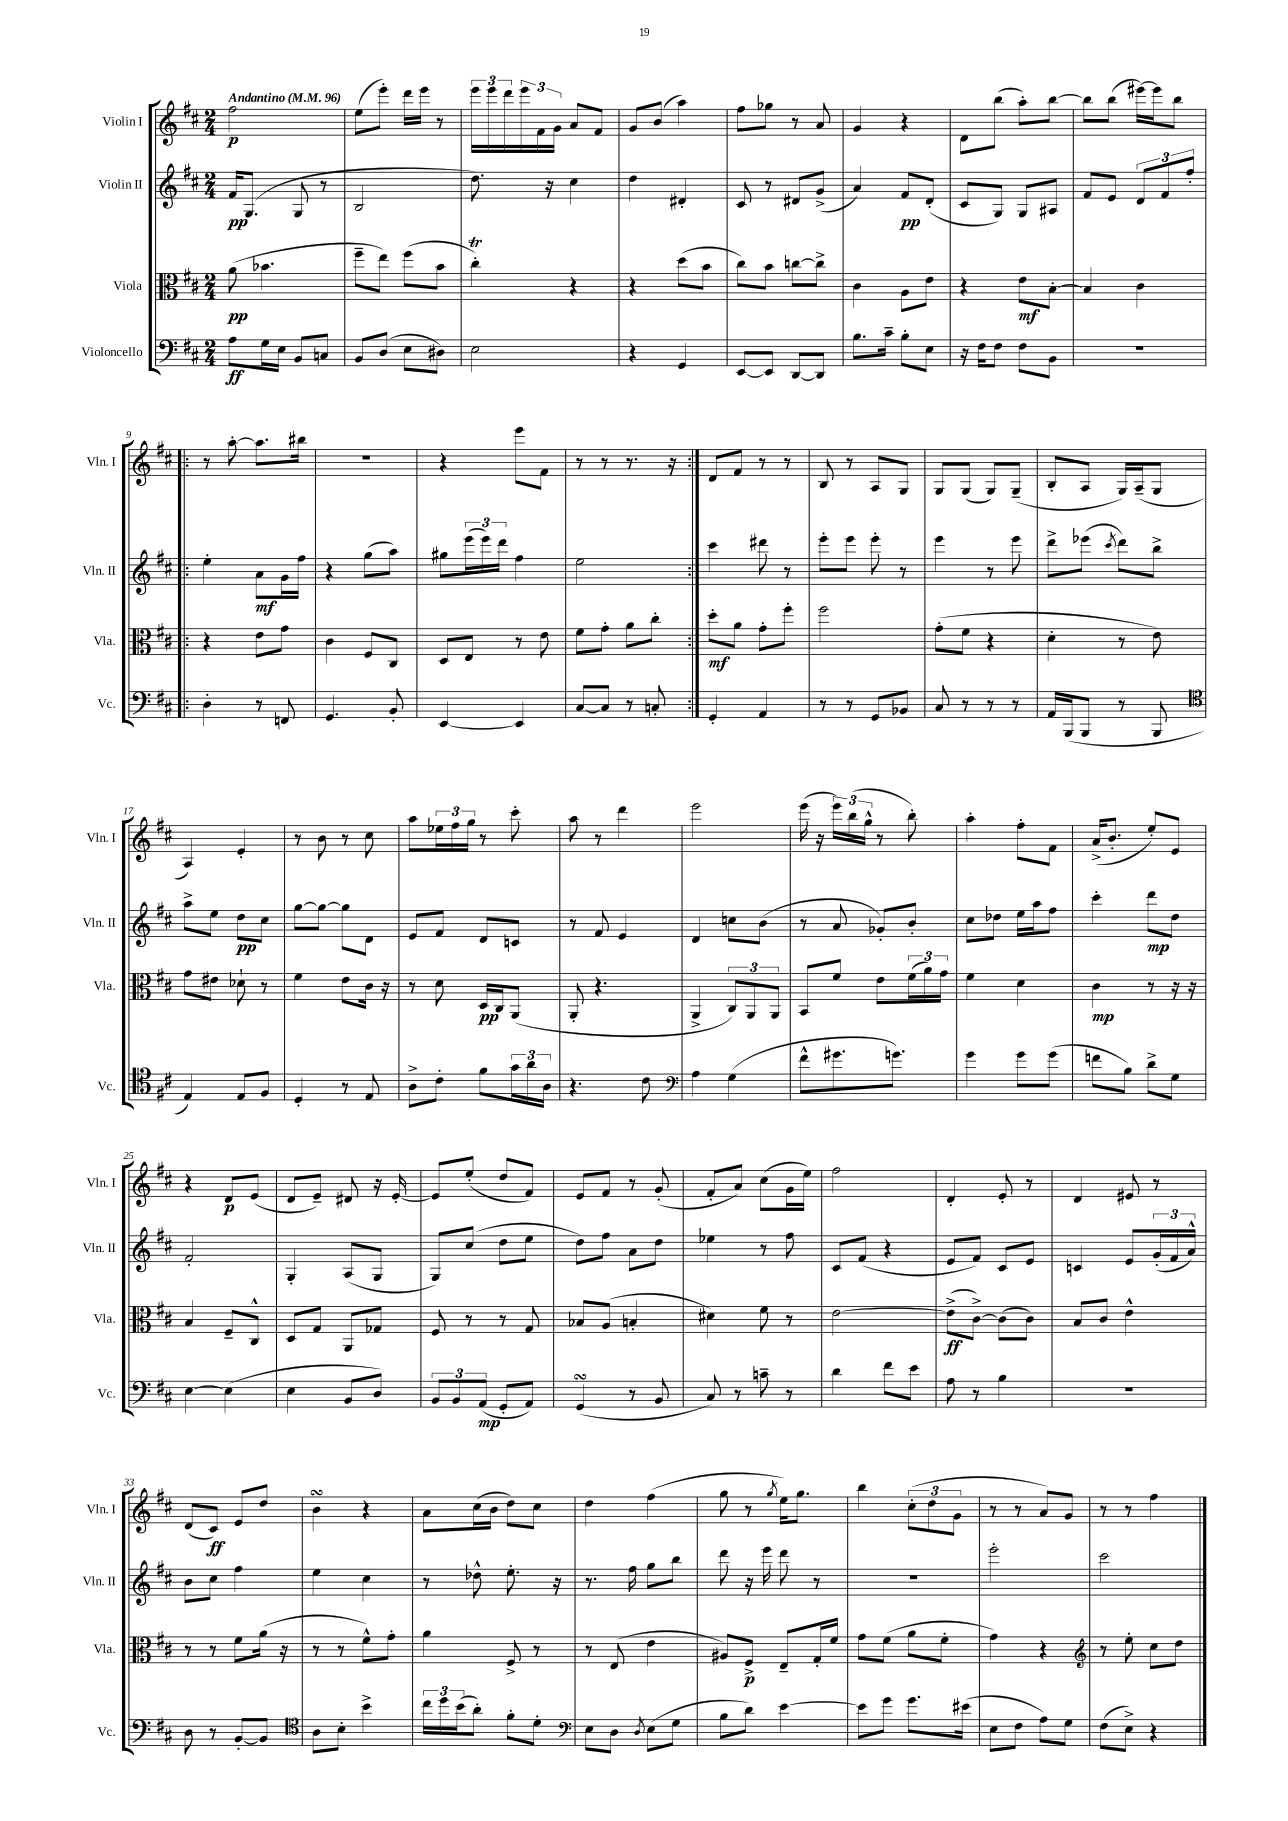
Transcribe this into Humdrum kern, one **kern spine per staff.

**kern	**kern	**kern	**kern
*staff4	*staff3	*staff2	*staff1
*clefF4	*clefC3	*clefG2	*clefG2
*k[f#c#]	*k[f#c#]	*k[f#c#]	*k[f#c#]
*M2/4	*M2/4	*M2/4	*M2/4
*MM96	*MM96	*MM96	*MM96
8A	(8a	16f#	2ff#
.	.	(8.G	.
16G	4.b-	.	.
16E	.	.	.
8BB	.	8G	.
8C	.	8r	.
=	=	=	=
8BB	8ff#~	2B	(8ee
(8D	8ee)	.	8eee')
8E	(8ff#	.	16ddd
.	.	.	16eee
8D#)	8b	.	8r
=	=	=	=
2E	4cc#')	8.dd)	24eee
.	.	.	24eee
.	.	.	24ddd
.	.	.	24eee
.	.	.	24f#
.	.	16r	.
.	.	.	24g
.	4r	4cc#	8a
.	.	.	8f#
=	=	=	=
4r	4r	4dd	8g
.	.	.	(8b
4GG	(8dd	4d#'	4aa)
.	8b	.	.
=	=	=	=
[8EE	8cc#)	8c#	8ff#
8EE]	8b	8r	8gg-
[8DD	[8cc	8d#	8r
8DD]	8cc^]	(8g^	8a
=	=	=	=
8.B	4c#	4a)	4g
16c#~	.	.	.
8B'	8A	8f#	4r
8E	8e	(8d'	.
=	=	=	=
16r	4r	8c#	8d
16F#	.	.	.
8F#	.	8G)	(8bb
8F#	8e	8G	8aa')
8BB	[8B'	8A#	[8bb
=	=	=	=
2r	4B]	8f#	8bb]
.	.	8e	(8bb
.	4c#	12d	[16eee#)
.	.	.	16eee#]
.	.	12f#	.
.	.	.	8bb
.	.	12ff#'	.
=!|:	=!|:	=!|:	=!|:
4D'	4r	4ee'	8r
.	.	.	[8aa'
8r	8e	8a	8.aa]
8FF	8g	16g	.
.	.	16ff#	16bb#
=	=	=	=
4.GG	4c#	4r	2r
.	8F#	(8gg	.
8BB'	8C#	8aa)	.
=	=	=	=
[4EE	8D	8gg#	4r
.	8E	(24eee	.
.	.	24eee)	.
.	.	24ddd	.
4EE]	8r	4ff#	8eee
.	8e	.	8f#
=	=	=	=
[8C#	8f#	2ee	8r
8C#]	8g'	.	8r
8r	8a	.	8.r
8C'	8cc#'	.	.
.	.	.	16r
=:|!	=:|!	=:|!	=:|!
4GG'	8dd'	4ccc#	8d
.	8a	.	8f#
4AA	8g'	8ddd#	8r
.	8ff#'	8r	8r
=	=	=	=
8r	2ff#	8eee'	8B
8r	.	8eee	8r
8GG	.	8eee'	8A
8BB-	.	8r	8G
=	=	=	=
8C#	(8g'	4eee	8G
8r	8f#	.	(8G
8r	4r	8r	8G)
8r	.	8eee	(8G~
=	=	=	=
16AA	4d'	8ddd^	8B'
(16BBB	.	.	.
8BBB	.	(8eee-	8A
.	.	8qccc#	.
8r	8r	8ddd)	16G)
.	.	.	(16A~
8BBB	8e)	8bb^	8G
=	=	=	=
*clefC4	*	*	*
4E)	8g	8aa^	4A)
.	8e#	8ee	.
8E	8d-`	8dd	4e'
8F#	8r	8cc#	.
=	=	=	=
4D'	4f#	[8gg	8r
.	.	8gg_	8b
8r	8e	8gg]	8r
8E	16c#	8d	8cc#
.	16r	.	.
=	=	=	=
8A^	8r	8e	8aa
8c#'	8d	8f#	24ee-
.	.	.	24ff#
.	.	.	24gg
8f#	16D	8d	8r
.	16C#	.	.
24g	(8AA	8c	8ccc#'
24a	.	.	.
24A	.	.	.
=	=	=	=
4.r	8AA'	8r	8aa
.	4.r	8f#	8r
.	.	4e	4ddd
8c#	.	.	.
=	=	=	=
*clefF4	*	*	*
4A	4AA^	4d	2eee
(4G	12C#)	8cc	.
.	12AA	.	.
.	.	(8b	.
.	12AA	.	.
=	=	=	=
8f#^^	8BB	8r	(16eee
.	.	.	16r
8.g#	8f#	8a	24eee)
.	.	.	(24bb
.	.	.	24gg^^
.	8e	8g-')	8r
8.g)	.	.	.
.	(24f#	8b'	8bb')
.	24a)	.	.
.	24g	.	.
=	=	=	=
4g	4f#	8cc#	4aa'
.	.	8dd-	.
8g	4d	16ee	8ff#'
.	.	16aa	.
(8g	.	8ff#	8f#
=	=	=	=
8f	4c#	4ccc#'	(16a^
.	.	.	8.b'
8B)	.	.	.
8d^	8r	8ddd	8ee')
8G	16r	8dd	8e
.	16r	.	.
=	=	=	=
[4E	4B	2f#'	4r
(4E]	8F#~	.	8d
.	8C#^^	.	(8e
=	=	=	=
4E	8D	4G'	8d
.	8G	.	8e~)
8BB	8AA	(8A	8d#
8D)	8G-	8G	16r
.	.	.	[16e'
=	=	=	=
12BB	8F#	8G)	8e]
12BB	.	.	.
.	8r	(8cc#	(8ee'
(12AA	.	.	.
8GG'	8r	8dd	8dd
8AA)	8G	8ee	8f#)
=	=	=	=
(4GG	8B-	8dd)	8e
.	(8A	8ff#	8f#
8r	4B'	8a	8r
8BB	.	8dd	(8g'
=	=	=	=
8C#)	4d#)	4ee-	8f#'
8r	.	.	8a)
8c~	8f#	8r	(8cc#
8r	8r	8ff#	16g
.	.	.	16ee)
=	=	=	=
4d	[2e	8c#	2ff#
.	.	(8f#	.
8f#	.	4r	.
8e	.	.	.
=	=	=	=
8A	(8e^]	8e	4d'
8r	[8c#^)	8f#)	.
4B	(8c#]	8c#	8e'
.	8c#)	8e	8r
=	=	=	=
2r	8B	4c	4d
.	8c#	.	.
.	4e^^	8e	8e#
.	.	(24g'	8r
.	.	24f#	.
.	.	24a^^)	.
=	=	=	=
8D	8r	8b	(8d
8r	8r	8cc#	8c#)
[8BB'	8f#	4ff#	8e
8BB]	(16a	.	8dd
.	16r	.	.
=	=	=	=
*clefC4	*	*	*
8A	8r	4ee	4b
8B'	8r	.	.
4b^	8f#^^)	4cc#	4r
.	8g'	.	.
=	=	=	=
24cc#	4a	8r	8a
24dd	.	.	.
(24b	.	.	.
8a')	.	8dd-^^	(16cc#
.	.	.	16b
8f#'	8F#^	8.ee'	8dd)
8d'	8r	.	8cc#
.	.	16r	.
=	=	=	=
*clefF4	*	*	*
8E	8r	8.r	4dd
8D	(8E	.	.
.	.	16ff#	.
8qD	.	.	.
(8E	4e	8gg	(4ff#
8G	.	8bb	.
=	=	=	=
8B	8A#)	8ddd	8gg
8d)	8F#^	16r	8r
.	.	16eee	.
.	.	.	8qgg
[4e	8E~	8ddd	16ee)
.	.	.	8.gg
.	16G'	8r	.
.	16f#	.	.
=	=	=	=
8e]	8g	2r	4bb
8g	(8f#	.	.
8.g	8a	.	(12cc#'
.	.	.	12dd
.	8f#'	.	.
.	.	.	12g
(16e#	.	.	.
=	=	=	=
8E	4g)	2eee'	8r
8F#	.	.	8r
8A)	4r	.	8a)
8G	.	.	8g
=	=	=	=
*	*clefG2	*	*
(8F#	8r	2ccc#	8r
8E^)	8ee'	.	8r
4r	8cc#	.	4ff#
.	8dd	.	.
==	==	==	==
*-	*-	*-	*-
